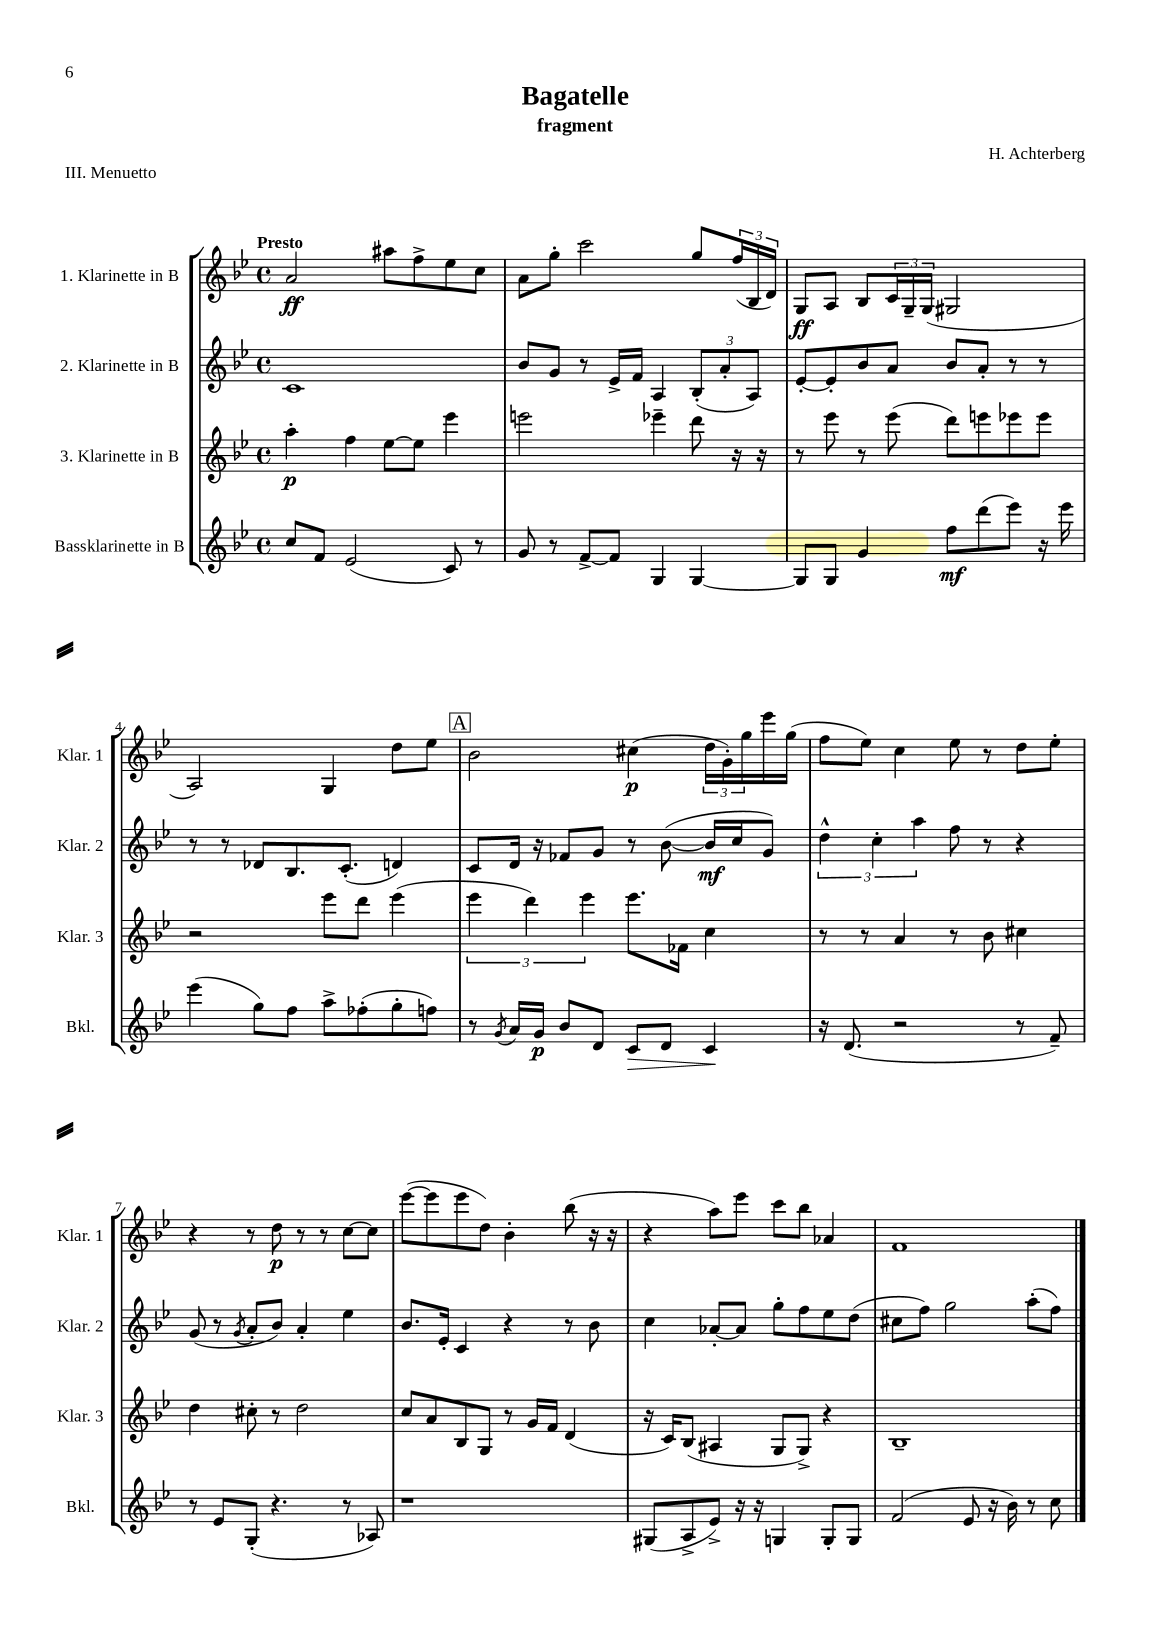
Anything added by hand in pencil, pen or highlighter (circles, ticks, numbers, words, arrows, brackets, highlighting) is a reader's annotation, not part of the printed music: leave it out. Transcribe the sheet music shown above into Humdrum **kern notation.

**kern	**dynam	**kern	**dynam	**kern	**dynam	**kern	**dynam
*part4	*part4	*part3	*part3	*part2	*part2	*part1	*part1
*staff4	*staff4	*staff3	*staff3	*staff2	*staff2	*staff1	*staff1
*I"Bassklarinette in B	*	*I"3. Klarinette in B	*	*I"2. Klarinette in B	*	*I"1. Klarinette in B	*
*I'Bkl.	*	*I'Klar. 3	*	*I'Klar. 2	*	*I'Klar. 1	*
*clefG2	*	*clefG2	*	*clefG2	*	*clefG2	*
*k[b-e-]	*	*k[b-e-]	*	*k[b-e-]	*	*k[b-e-]	*
*M4/4	*	*M4/4	*	*M4/4	*	*M4/4	*
*met(c)	*	*met(c)	*	*met(c)	*	*met(c)	*
=1	=1	=1	=1	=1	=1	=1	=1
!	!	!	!	!	!	!LO:TX:a:B:t=Presto	!
8cc/L	.	4aa'\	p	1c	.	2a/	ff
8f/J	.	.	.	.	.	.	.
(2e-/	.	4ff\	.	.	.	.	.
.	.	[8ee-\L	.	.	.	8aa#X\L	.
.	.	8ee-\J]	.	.	.	8ff^\	.
8c/)	.	4eee-\	.	.	.	8ee-\	.
8r	.	.	.	.	.	8cc\J	.
=2	=2	=2	=2	=2	=2	=2	=2
8g/	.	2eeen\	.	8b-/L	.	8a\L	.
8r	.	.	.	8g/J	.	8gg'\J	.
[8f^/L	.	.	.	8r	.	2ccc\	.
8f/J]	.	.	.	16e-^/LL	.	.	.
.	.	.	.	16f/JJ	.	.	.
4G/	.	4eee-X~\	.	4A/	.	.	.
[4G/	.	8ddd\	.	(12B-'/L	.	8gg/L	.
.	.	.	.	12a'/	.	.	.
.	.	16r	.	.	.	(24ff/L	.
.	.	.	.	12A/J)	.	24B-/	.
.	.	16r	.	.	.	.	.
.	.	.	.	.	.	24d/JJ)	.
=3	=3	=3	=3	=3	=3	=3	=3
8G/L]	.	8r	.	[8e-'/L	.	8G/L	ff
8G/J	.	8eee-\	.	8e-'/]	.	8A/J	.
4g/	.	8r	.	8b-/	.	8B-/L	.
.	.	(8eee-\	.	8a/J	.	24c/L	.
.	.	.	.	.	.	24G~/	.
.	.	.	.	.	.	(24G/JJ	.
8ff\L	mf	8ddd\L)	.	8b-/L	.	2G#X/	.
(8ddd\	.	8eeen\	.	8a'/J	.	.	.
8eee-\J)	.	8eee-X\	.	8r	.	.	.
16r	.	8eee-\J	.	8r	.	.	.
16eee-\	.	.	.	.	.	.	.
!!LO:LB:g=z
=4	=4	=4	=4	=4	=4	=4	=4
(4eee-\	.	2r	.	8r	.	2A/)	.
.	.	.	.	8r	.	.	.
8gg\L)	.	.	.	8d-X/L	.	.	.
8ff\J	.	.	.	8.B-/	.	.	.
8aa^\L	.	8eee-\L	.	.	.	4G/	.
.	.	.	.	(8.c'/J	.	.	.
(8ff-X'\	.	8ddd\J	.	.	.	.	.
8gg'\	.	(4eee-\	.	4dn/)	.	8dd\L	.
8ffn\J)	.	.	.	.	.	8ee-\J	.
!!LO:REH:place=s1:t=A
=5	=5	=5	=5	=5	=5	=5	=5
8r	.	6eee-\	.	8c/L	.	2b-\	.
8qg/	.	.	.	.	.	.	.
16a/LL	.	.	.	16d/Jk	.	.	.
.	.	6ddd\)	.	.	.	.	.
16g/JJ	p	.	.	16r	.	.	.
8b-/L	.	.	.	8f-X/L	.	.	.
.	.	6eee-\	.	.	.	.	.
8d/J	.	.	.	8g/J	.	.	.
!	!LO:HP:b	!	!	!	!	!	!
8c/L	>	8.eee-\L	.	8r	.	(4cc#X\	p
8d/J	.	.	.	([8b-\	.	.	.
.	.	16f-X\Jk	.	.	.	.	.
4c/	.	4cc\	.	16b-/LL]	mf	24dd\LL	.
.	.	.	.	.	.	24g'\)	.
.	.	.	.	16cc/J	.	.	.
.	.	.	.	.	.	24gg\	.
.	.	.	.	8g/J)	.	16eee-\	.
.	.	.	.	.	.	(16gg\JJ	.
.	]	.	.	.	.	.	.
=6	=6	=6	=6	=6	=6	=6	=6
16r	.	8r	.	6dd^^\	.	8ff\L	.
(8.d/	.	.	.	.	.	.	.
.	.	8r	.	.	.	8ee-\J)	.
.	.	.	.	6cc'\	.	.	.
2r	.	4a/	.	.	.	4cc\	.
.	.	.	.	6aa\	.	.	.
.	.	8r	.	8ff\	.	8ee-\	.
.	.	8b-\	.	8r	.	8r	.
8r	.	4cc#X\	.	4r	.	8dd\L	.
8f~/)	.	.	.	.	.	8ee-'\J	.
!!LO:LB:g=z
=7	=7	=7	=7	=7	=7	=7	=7
8r	.	4dd\	.	(8g/	.	4r	.
8e-/L	.	.	.	8r	.	.	.
.	.	.	.	8qg/	.	.	.
(8G'/J	.	8cc#X'\	.	8a'/L	.	8r	.
4.r	.	8r	.	8b-/J)	.	8dd\	p
.	.	2dd\	.	4a'/	.	8r	.
.	.	.	.	.	.	8r	.
8r	.	.	.	4ee-\	.	[8cc\L	.
8A-X/)	.	.	.	.	.	8cc\J]	.
=8	=8	=8	=8	=8	=8	=8	=8
1r	.	8cc/L	.	8.b-/L	.	([8eee-\L	.
.	.	8a/	.	.	.	8eee-\]	.
.	.	.	.	16e-'/Jk	.	.	.
.	.	8B-/	.	4c/	.	8eee-\	.
.	.	8G/J	.	.	.	8dd\J)	.
.	.	8r	.	4r	.	4b-'\	.
.	.	16g/LL	.	.	.	.	.
.	.	16f/JJ	.	.	.	.	.
.	.	(4d/	.	8r	.	(8bb-\	.
.	.	.	.	8b-\	.	16r	.
.	.	.	.	.	.	16r	.
=9	=9	=9	=9	=9	=9	=9	=9
(8G#X/L	.	16r	.	4cc\	.	4r	.
.	.	16c/KL)	.	.	.	.	.
8A^/	.	(8B-/J	.	.	.	.	.
8e-^/J)	.	4A#X/	.	[8a-X'/L	.	8aa\L)	.
16r	.	.	.	8a-/J]	.	8eee-\J	.
16r	.	.	.	.	.	.	.
4Gn/	.	8G/L	.	8gg'\L	.	8ccc\L	.
.	.	8G^/J)	.	8ff\	.	8bb-\J	.
8G'/L	.	4r	.	8ee-\	.	4a-X/	.
8G/J	.	.	.	(8dd\J	.	.	.
=10	=10	=10	=10	=10	=10	=10	=10
(2f/	.	1B-~	.	8cc#X\L	.	1f	.
.	.	.	.	8ff\J)	.	.	.
.	.	.	.	2gg\	.	.	.
8e-/	.	.	.	.	.	.	.
16r	.	.	.	.	.	.	.
16b-\)	.	.	.	.	.	.	.
8r	.	.	.	(8aa'\L	.	.	.
8cc\	.	.	.	8ff\J)	.	.	.
==	==	==	==	==	==	==	==
*-	*-	*-	*-	*-	*-	*-	*-
